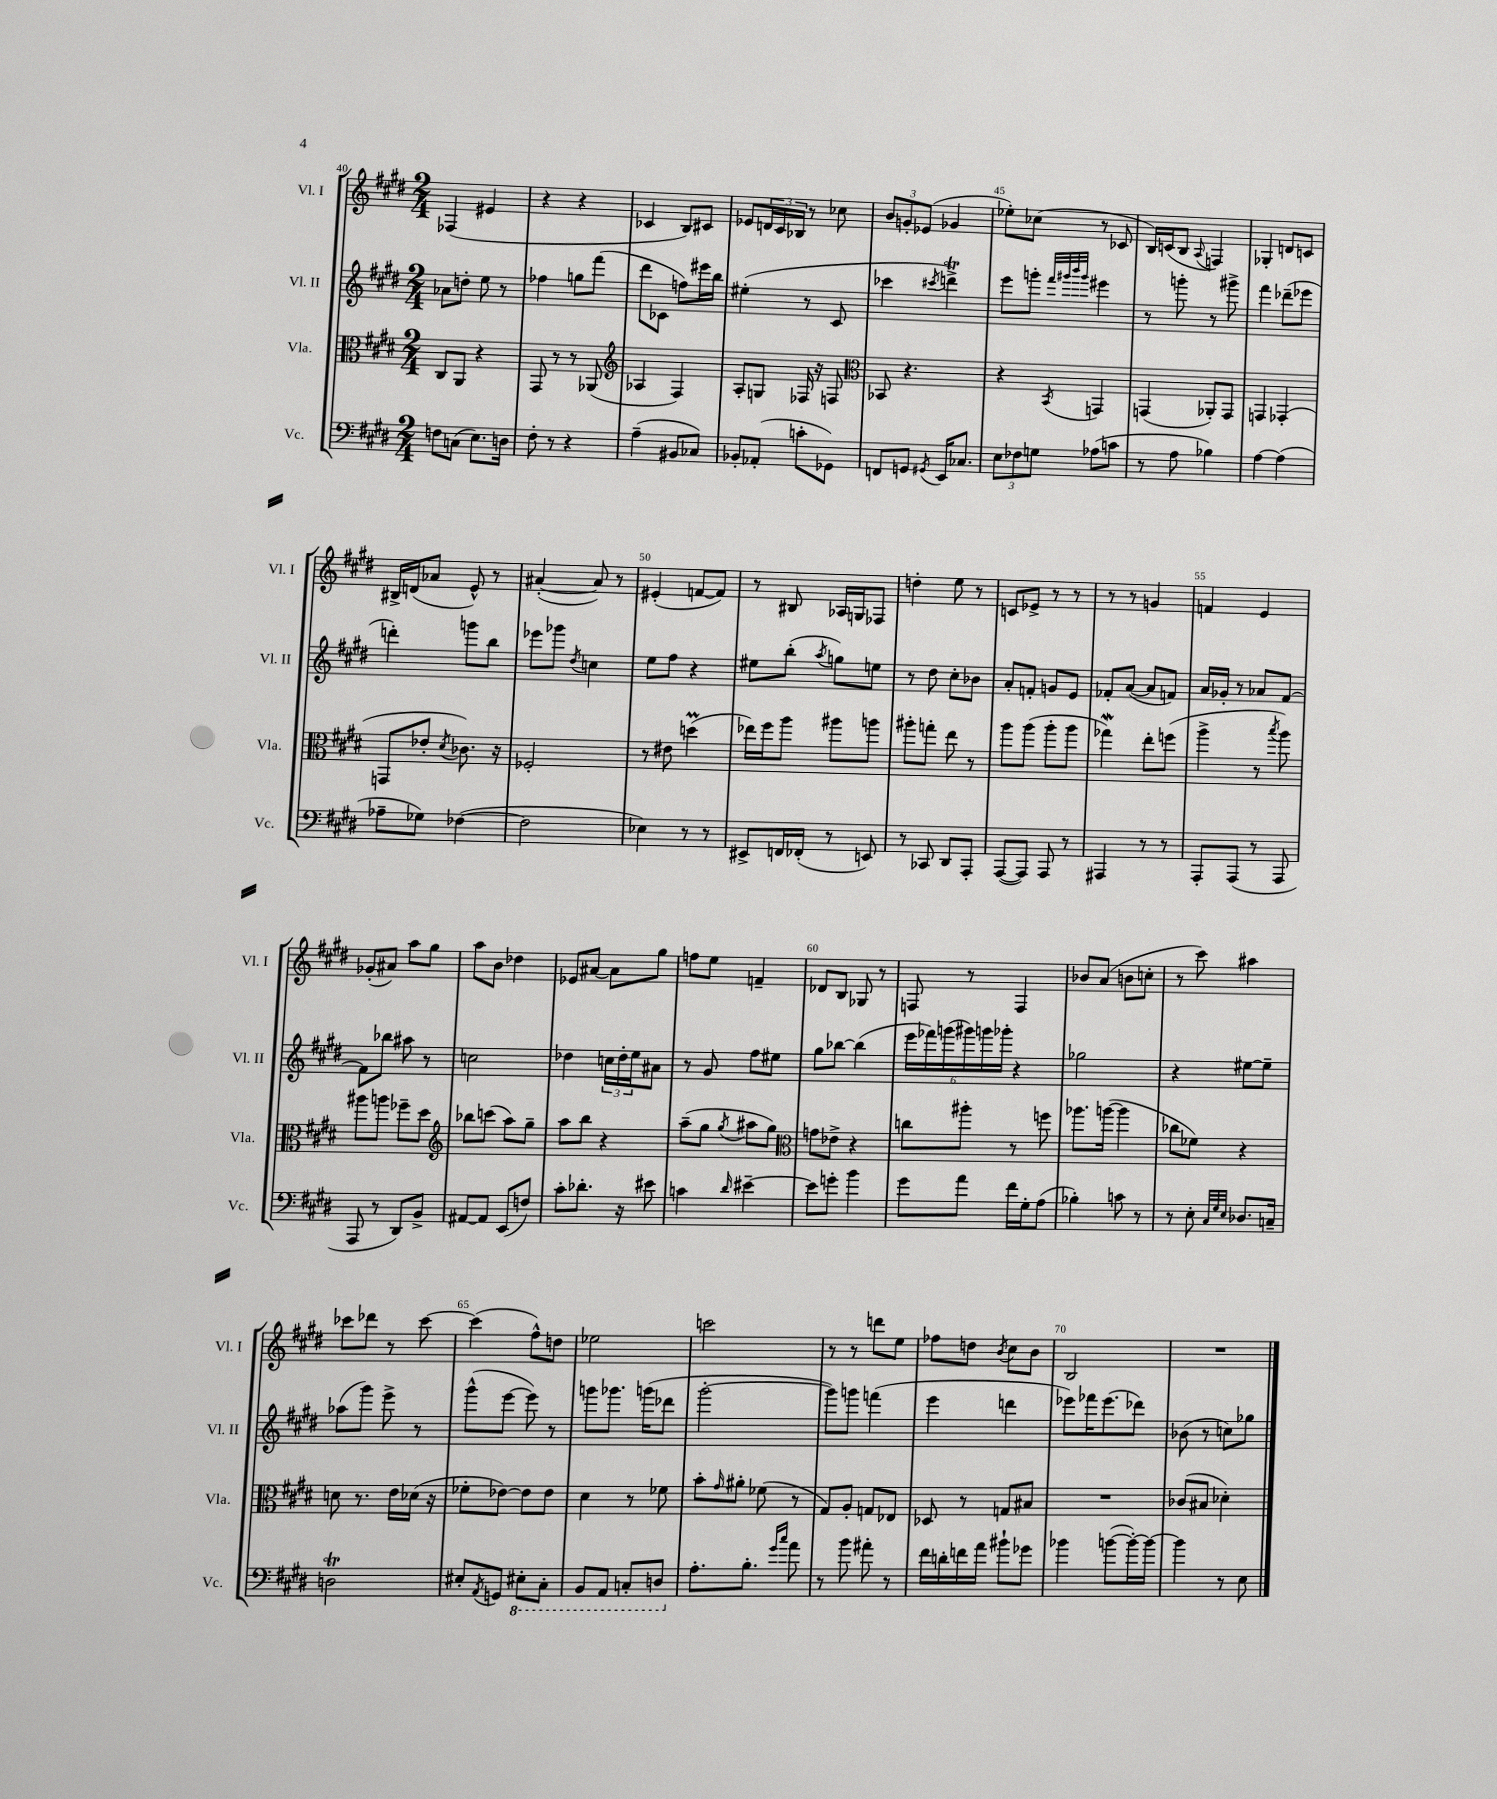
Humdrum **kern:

**kern	**kern	**kern	**kern
*staff4	*staff3	*staff2	*staff1
*clefF4	*clefC3	*clefG2	*clefG2
*k[f#c#g#d#]	*k[f#c#g#d#]	*k[f#c#g#d#]	*k[f#c#g#d#]
*M2/4	*M2/4	*M2/4	*M2/4
8F\L	8C#/L	8a-\L	(4F-/
(8C\J	8AA/J	8dd'\J	.
8.E\L)	4r	8ee\	4e#/
.	.	8r	.
16D\Jk	.	.	.
=	=	=	=
8F#'\	8GG#/	4ff-\	4r
8r	8r	.	.
4r	8r	8gg\L	4r
.	(8AA-/	(8fff#\J	.
=	=	=	=
*	*clefG2	*	*
(4A~\	4A-/	8ddd#\L	4c-/
.	.	8c-\J	.
8BB#/L	4F#/)	8ff\L)	8B/L)
8C-/J)	.	16eee#\L	8c#/J
.	.	16bb\JJ	.
=	=	=	=
8BB-'/L	8A'/L	(4ee#'\	8e-/L
(8AA-'/J	8G/J	.	24d/L
.	.	.	24c#/
.	.	.	24B-/JJ
8c'\L	16F-/	8r	8r
.	16r	.	.
8GG-\J)	8F/	8c#/	8cc-\
=	=	=	=
*	*clefC3	*	*
8FF/L	8BB-/	4ccc-\	12b/L
.	.	.	12g'/
8GG/J	4.r	.	.
.	.	.	(12e-/J
8qGG#/	.	8qccc#/	.
16EE/LK	.	4ddd^\)	4g-/
8.C-/J	.	.	.
=	=	=	=
12E\L	4r	8eee\L	8ee-'\L)
12F-\	.	.	.
.	.	8ggg'\J	(8cc-\J
12G\J	.	.	.
.	.	32qqfff#/LLL	.
.	.	32qqggg#/	.
.	.	32qqbbb/	.
.	8qBB/	32qqggg#/JJJ	.
(8A-\L	4GG/	4eee#\	8r
8c\J	.	.	8c-/
=	=	=	=
8r	(4GG/	8r	16B/LL)
.	.	.	(16c/J
8A\	.	8ggg'\	8B/J
.	.	.	8qqA/
4B-\)	8AA-'/L)	8r	4F/)
.	8GG/J	8ggg#^\	.
=	=	=	=
[4A\	4GG/	4fff#\	4G-'/
(4A\]	(4GG-'/	(8ddd-~\L	8d/L
.	.	8eee-\J	8c/J
=	=	=	=
8A-~\L	8GG/L	4ddd'\)	16B#^/LL
.	.	.	(16d/J
8G-\J)	8e-'/J	.	8a-/J
.	8qd#/	.	.
([4F-\	8.c-\)	8ggg\L	8e^^/)
.	.	8bb\J	8r
.	16r	.	.
=	=	=	=
2F-\]	2F-'/	8eee-\L	([4a#'/
.	.	8ggg-\J	.
.	.	8qdd#/	.
.	.	4cc\	8a#/])
.	.	.	8r
=	=	=	=
4E-\)	8r	8ee\L	(4e#'/
.	8e#\	8ff#\J	.
8r	(4dd\	4r	[8f/L
8r	.	.	8f/]J)
=	=	=	=
8EE#^/L	16ee-\LL)	8ee#\L	8r
.	16ff#\J	.	.
16FF/L	8aa\J	(8bb'\J	8B#/
(16FF-'/JJ	.	.	.
.	.	8qaa/	.
8r	8aa#\L	8gg\L)	16A-/LL
.	.	.	16G/J
8EE/)	8aa\J	8ee\J	8F-/J
=	=	=	=
8r	8aa#'\L	8r	4dd'\
8CC-/	8gg'\J	8dd#\	.
8DD#/L	8ee\	8cc#'\L	8ee\
8AAA'/J	8r	8b-\J	8r
=	=	=	=
([8AAA/L	8aa\L	8a'/L	8c/L
8AAA/]J)	(8aa\J	8f'/J	8e-^/J
8AAA/	8aa'\L	8g/L	8r
8r	8aa\J	8e/J	8r
=	=	=	=
4AAA#/	4gg-\)	8f-'/L	8r
.	.	([8a/J	8r
8r	8ee'\L	8a/]L	4g/
8r	(8ff\J	8f/J)	.
=	=	=	=
8AAA'/L	4aa^\	16a/LL	4f/
.	.	16g-'/JJ	.
(8AAA/J	.	8r	.
8r	8r	8a-/L	4e/
.	8qbb/	.	.
8AAA/	8aa\)	[8f#/J	.
=	=	=	=
8AAA/	8aa#\L	8f#\]L	(8g-'/L
8r	8aa\J	8bb-\J	8a#/J)
8DD#/L)	8ff-~\L	8aa#\	8aa\L
8BB^/J	8dd#\J	8r	8gg#\J
=	=	=	=
*	*clefG2	*	*
[8AA#/L	8bb-\L	2cc\	8aa\L
8AA#/]J	(8ccc\J	.	8b\J
(8EE/L	8aa\L)	.	4dd-\
8F/J)	8gg#~\J	.	.
=	=	=	=
8c#'\L	8aa\L	4dd-\	8e-/L
8.d-'\J	8bb\J	.	[8a#/J
.	4r	24cc\LL	8a#\]L
.	.	24dd-'\	.
16r	.	.	.
.	.	24ee\J	.
8e#\	.	8a#\J	8gg#\J
=	=	=	=
4c\	(8aa~\L	8r	8ff\L
.	8gg#\J	8g#/	8ee\J
16qqd#/	8qgg#/	.	.
[4e#~\	8aa#\L	8ff#\L	4f~/
.	8gg#\J)	8ee#\J	.
=	=	=	=
*	*clefC3	*	*
8e#\]L	8g\L	8gg#\L	8d-/L
8g'\J	8e-^\J	[8bb-\J	8B/J
4b\	4r	(4bb-\]	8G-/
.	.	.	8r
=	=	=	=
8g#\L	8cc\L	24eee\LL	8F/
.	.	24fff-\)	.
.	.	(24ggg\	.
8a\J	8aa#'\J	24ggg#\)	8r
.	.	24ggg\	.
.	.	24ggg-'\JJ	.
16f#\LL	8r	4r	4F/
16G#'\J	.	.	.
(8A\J	8ff\	.	.
=	=	=	=
4B-'\)	8.aa-\L	2gg-\	8b-/L
.	.	.	(8a/J
.	([16aa\Jk	.	.
8c\	4aa\]	.	8b\L
8r	.	.	8cc'\J
=	=	=	=
8r	8cc-\L	4r	8r
8E'\	8f-\J)	.	8ccc#\)
32qqC#/LLL	.	.	.
32qqG#/	.	.	.
32qqE/JJJ	.	.	.
8.D-/L	4r	[8ee#\L	4aa#\
.	.	8ee#~\]J	.
16C~/Jk	.	.	.
=	=	=	=
2D\	8d\	(8aa-\L	8ccc-\L
.	8.r	8ggg#\J)	8ddd-\J
.	.	8eee^\	8r
.	16e\LL	.	.
.	(16d-\JJ	8r	[8ccc-\
.	16r	.	.
=	=	=	=
8E#'/L	8f-'\L	(8ggg#^^\L	(4ccc-\]
8qAA/	.	.	.
8GG/J	[8e-\J)	[8eee\J	.
8EE#'\L	8e-\]L	8eee\])	8ff#^^\L)
8CC#'\J	8e-\J	8r	8dd\J
=	=	=	=
8BBB/L	4d#\	8ggg\L	2ee-\
8AAA/J	.	8.ggg-\J	.
8CC'/L	8r	.	.
.	.	(16ggg\LK	.
8DD/J	8f-\	8ddd-\J	.
=	=	=	=
8.A'\L	8b'\L	[2ggg#'\	2ccc\
.	16qqg#/	.	.
.	8a#'\J	.	.
8.B'\J	.	.	.
.	(8f-\	.	.
16qqg#/LL	.	.	.
16qqcc#/JJ	.	.	.
8a\	8r	.	.
=	=	=	=
8r	8G#/L)	8ggg#\]L)	8r
8b\	8A'/J	8ggg\J	8r
8a#'\	8G/L	(4fff\	8ddd\L
8r	8E-/J	.	8ee\J
=	=	=	=
16f#\LL	8D-/	4eee\	8ff-\L
16d'\	.	.	.
16f\	8r	.	8dd\J
16a\JJ	.	.	.
.	.	.	8qb/
8b#`\L	8G/L	4ddd\	8cc#\L
8g-\J	8B#/J	.	8b\J
=	=	=	=
4b-\	2r	8eee-\L)	2B/
.	.	16fff-\K	.
.	.	(8.eee-\	.
([8b\L	.	.	.
16b'\_L)	.	8ddd-\J)	.
16b\_JJ	.	.	.
=	=	=	=
4b\]	(8c-/L	(8b-\	2r
.	8B#/J	8r	.
8r	4d-'\)	8cc\L)	.
8E\	.	8gg-\J	.
==	==	==	==
*-	*-	*-	*-
